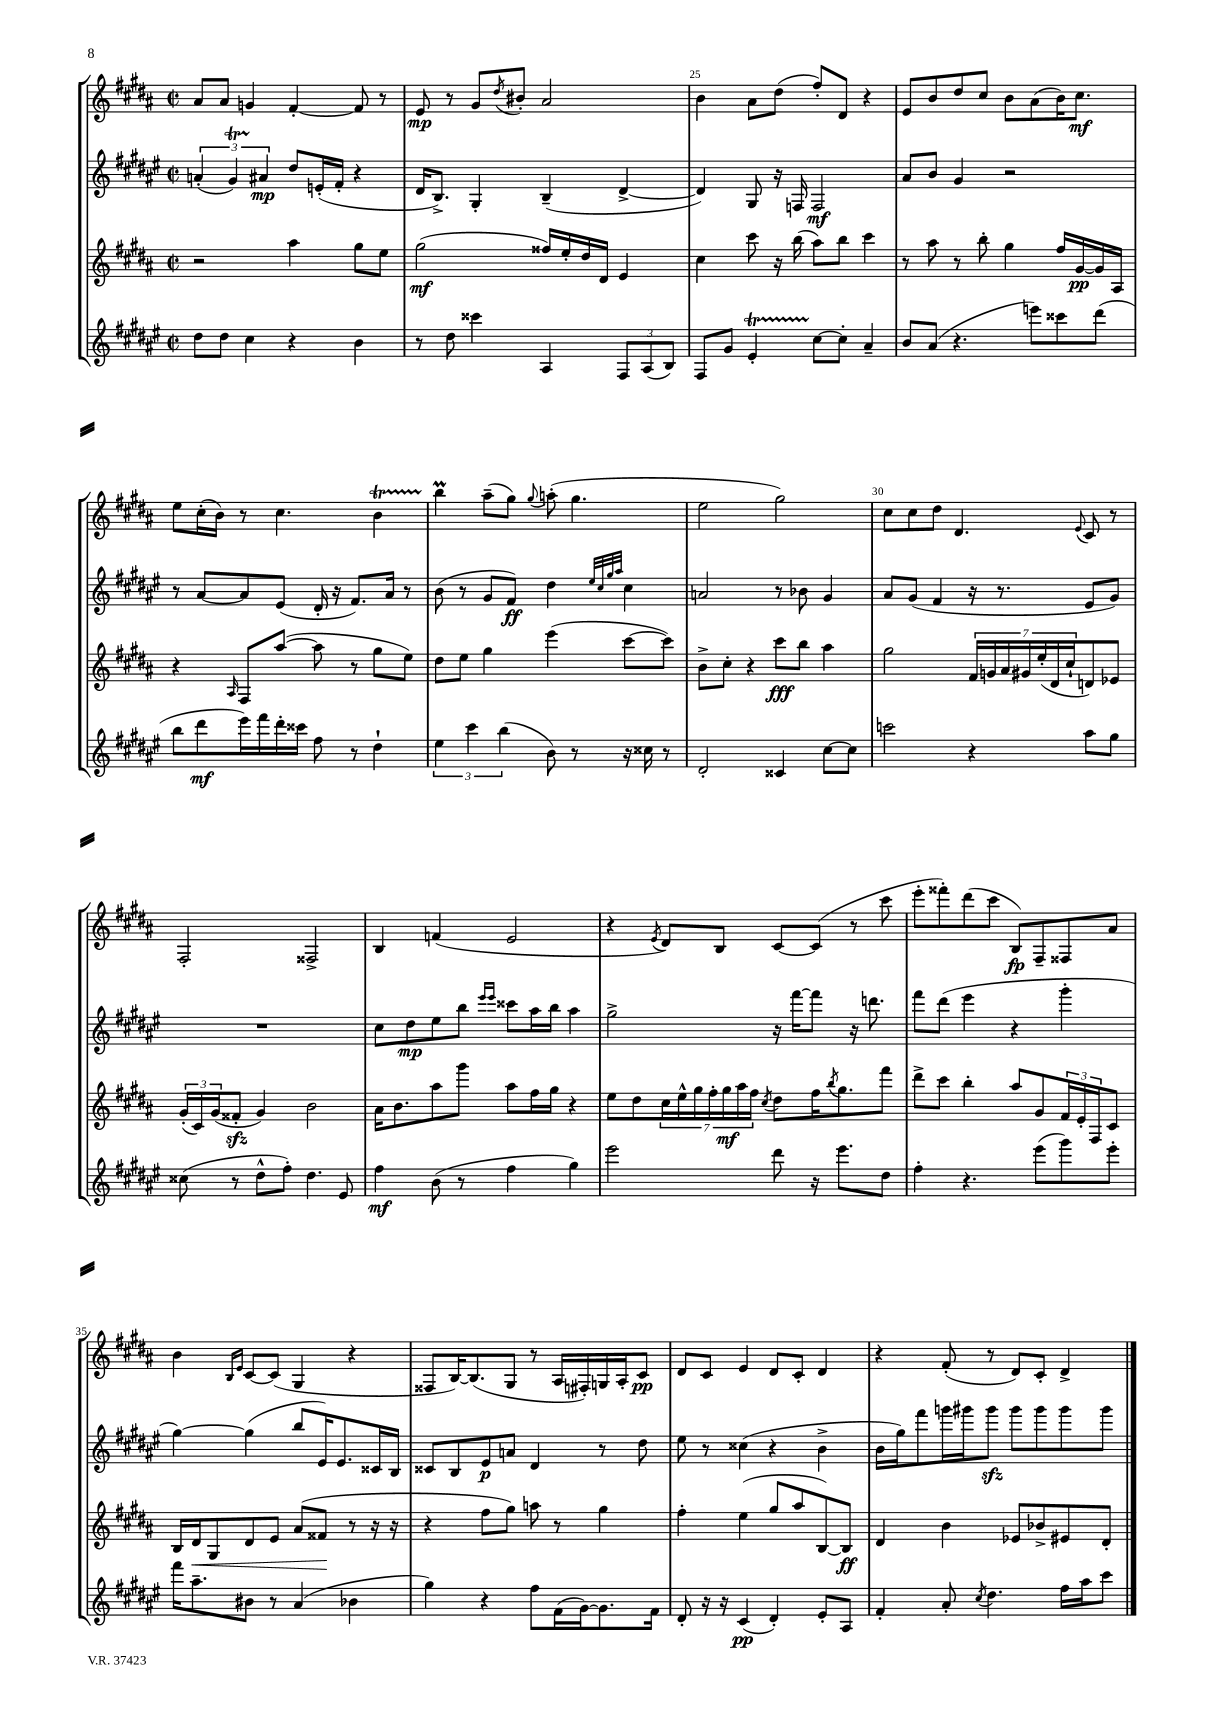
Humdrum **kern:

**kern	**dynam	**kern	**dynam	**kern	**dynam	**kern	**dynam
*part4	*part4	*part3	*part3	*part2	*part2	*part1	*part1
*staff4	*staff4	*staff3	*staff3	*staff2	*staff2	*staff1	*staff1
*clefG2	*	*clefG2	*	*clefG2	*	*clefG2	*
*k[f#c#g#d#a#e#]	*	*k[f#c#g#d#a#]	*	*k[f#c#g#d#a#e#]	*	*k[f#c#g#d#a#]	*
*M2/2	*	*M2/2	*	*M2/2	*	*M2/2	*
*met(c|)	*	*met(c|)	*	*met(c|)	*	*met(c|)	*
=23	=23	=23	=23	=23	=23	=23	=23
8dd#\L	.	2r	.	(6an'/	.	8a#/L	.
8dd#\J	.	.	.	.	.	8a#/J	.
.	.	.	.	6g#T/)	.	.	.
4cc#\	.	.	.	.	.	4gn/	.
.	.	.	.	6a#X/	mp	.	.
4r	.	4aa#\	.	8dd#/L	.	[4f#'/	.
.	.	.	.	(16en'/L	.	.	.
.	.	.	.	16f#'/JJ	.	.	.
4b\	.	8gg#\L	.	4r	.	8f#/]	.
.	.	8ee\J	.	.	.	8r	.
=24	=24	=24	=24	=24	=24	=24	=24
8r	.	(2gg#\	mf	16d#/KL	.	8e/	mp
.	.	.	.	8.B^/J)	.	.	.
8dd#\	.	.	.	.	.	8r	.
4ccc##X\	.	.	.	4G#'/	.	8g#/L	.
.	.	.	.	.	.	8qdd#/	.
.	.	.	.	.	.	8b#X'/J	.
4A#/	.	16ff##X/LL)	.	(4B~/	.	2a#/	.
.	.	16ee'/	.	.	.	.	.
.	.	16dd#/	.	.	.	.	.
.	.	16d#/JJ	.	.	.	.	.
12F#/L	.	4e/	.	[4d#^/	.	.	.
(12A#/	.	.	.	.	.	.	.
12B/J)	.	.	.	.	.	.	.
=25	=25	=25	=25	=25	=25	=25	=25
8F#/L	.	4cc#\	.	4d#/])	.	4b\	.
8g#/J	.	.	.	.	.	.	.
4e#t'/	.	8ccc#\	.	8G#/	.	8a#\L	.
.	.	16r	.	16r	.	(8dd#\J	.
.	.	(16bb\	.	16Fn/	.	.	.
[8cc#\L	.	8aa#\L)	.	2F/	mf	8ff#'/L)	.
8cc#'\J]	.	8bb\J	.	.	.	8d#/J	.
4a#~/	.	4ccc#\	.	.	.	4r	.
=26	=26	=26	=26	=26	=26	=26	=26
8b/L	.	8r	.	8a#/L	.	8e/L	.
(8a#/J	.	8aa#\	.	8b/J	.	8b/	.
4.r	.	8r	.	4g#/	.	8dd#/	.
.	.	8bb'\	.	.	.	8cc#/J	.
.	.	4gg#\	.	2r	.	8b\L	.
8eeen\L)	.	.	.	.	.	(8a#\	.
8ccc##X\	.	16ff#/LL	.	.	.	16b\K)	.
.	.	[16g#/	pp	.	.	8.cc#\J	mf
(8ddd#\J	.	16g#/]	.	.	.	.	.
.	.	16A#/JJ	.	.	.	.	.
!!LO:LB:g=z
=27	=27	=27	=27	=27	=27	=27	=27
8bb\L	.	4r	.	8r	.	8ee\L	.
8ddd#\	mf	.	.	[8a#/L	.	(16cc#'\L	.
.	.	.	.	.	.	16b\JJ)	.
.	.	16qqA#/	.	.	.	.	.
16eee#\L)	.	8F#/L	.	8a#/]	.	8r	.
16fff#\	.	.	.	.	.	.	.
16ddd#'\	.	([8aa#/J	.	(8e#/J	.	4.cc#\	.
16ccc##X\JJ	.	.	.	.	.	.	.
8ff#\	.	8aa#\]	.	16d#'/	.	.	.
.	.	.	.	16r	.	.	.
8r	.	8r	.	8.f#/L)	.	.	.
4dd#`\	.	8gg#\L	.	.	.	4bT\	.
.	.	.	.	16a#/Jk	.	.	.
.	.	8ee\J)	.	8r	.	.	.
=28	=28	=28	=28	=28	=28	=28	=28
6ee#\	.	8dd#\L	.	(8b\	.	4bbM\	.
.	.	8ee\J	.	8r	.	.	.
6ccc#\	.	.	.	.	.	.	.
.	.	4gg#\	.	8g#/L	.	(8aa#~\L	.
(6bb\	.	.	.	.	.	.	.
.	.	.	.	8f#/J)	ff	8gg#\J)	.
.	.	.	.	.	.	8qqgg#/	.
8b\)	.	(4eee\	.	4dd#\	.	(8aan'\	.
8r	.	.	.	.	.	4.gg#\	.
.	.	.	.	32qqee#/LLL	.	.	.
.	.	.	.	32qqcc#/	.	.	.
.	.	.	.	32qqgg#/	.	.	.
.	.	.	.	32qqaa#/JJJ	.	.	.
16r	.	[8ccc#\L	.	4cc#\	.	.	.
16cc##X\	.	.	.	.	.	.	.
8r	.	8ccc#\J])	.	.	.	.	.
=29	=29	=29	=29	=29	=29	=29	=29
2d#'/	.	8b^\L	.	2an/	.	2ee\	.
.	.	8cc#'\J	.	.	.	.	.
.	.	4r	.	.	.	.	.
4c##X/	.	8ccc#\L	fff	8r	.	2gg#\)	.
.	.	8bb\J	.	8b-X\	.	.	.
[8cc#\L	.	4aa#\	.	4g#/	.	.	.
8cc#\J]	.	.	.	.	.	.	.
=30	=30	=30	=30	=30	=30	=30	=30
2cccn\	.	2gg#\	.	8a#/L	.	8cc#\L	.
.	.	.	.	(8g#/J	.	8cc#\	.
.	.	.	.	4f#/	.	8dd#\J	.
.	.	.	.	.	.	4.d#/	.
4r	.	28f#/LL	.	16r	.	.	.
.	.	28gn/	.	.	.	.	.
.	.	.	.	8.r	.	.	.
.	.	28a#/	.	.	.	.	.
.	.	28g#X/	.	.	.	.	.
.	.	(28ee'/	.	.	.	.	.
.	.	28d#/	.	.	.	.	.
.	.	28cc#`/J	.	.	.	.	.
.	.	.	.	.	.	8qqe/	.
8aa#\L	.	8dn/)	.	8e#/L	.	8c#/	.
8gg#\J	.	8e-X/J	.	8g#/J)	.	8r	.
!!LO:LB:g=z
=31	=31	=31	=31	=31	=31	=31	=31
(8cc##X\	.	(24g#'/LL	.	1r	.	2F#'/	.
.	.	24c#/)	.	.	.	.	.
.	.	(24g#/J	.	.	.	.	.
8r	.	8f##Xzz'/J	.	.	.	.	.
8dd#^^\L	.	4g#/)	.	.	.	.	.
8ff#'\J)	.	.	.	.	.	.	.
4.dd#\	.	2b\	.	.	.	2F##X^/	.
8e#/	.	.	.	.	.	.	.
=32	=32	=32	=32	=32	=32	=32	=32
4ff#\	mf	16a#\KL	.	8cc#\L	.	4B/	.
.	.	8.b\	.	.	.	.	.
.	.	.	.	8dd#\	mp	.	.
(8b\	.	8aa#\	.	8ee#\	.	(4fn/	.
8r	.	8ggg#\J	.	8bb\J	.	.	.
.	.	.	.	16qqeee#/LL	.	.	.
.	.	.	.	16qqeee#/JJ	.	.	.
4ff#\	.	8aa#\L	.	8ccc##X\L	.	2e/	.
.	.	16ff#\L	.	16aa#\L	.	.	.
.	.	16gg#\JJ	.	16bb\JJ	.	.	.
4gg#\)	.	4r	.	4aa#\	.	.	.
=33	=33	=33	=33	=33	=33	=33	=33
2eee#\	.	8ee\L	.	2gg#^\	.	4r	.
.	.	8dd#\	.	.	.	.	.
.	.	.	.	.	.	8qe/	.
.	.	28cc#\L	.	.	.	8d#/L)	.
.	.	28ee^^\	.	.	.	.	.
.	.	28gg#\	.	.	.	.	.
.	.	28ff#'\	.	.	.	.	.
.	.	.	.	.	.	8B/J	.
.	.	28gg#\	mf	.	.	.	.
.	.	28aa#\	.	.	.	.	.
.	.	28ff#\JJ	.	.	.	.	.
.	.	8qcc#/	.	.	.	.	.
8ddd#\	.	8dd#\L	.	16r	.	[8c#/L	.
.	.	.	.	[16fff#\KL	.	.	.
16r	.	16ff#\K	.	8fff#\J]	.	(8c#/J]	.
.	.	8qbb/	.	.	.	.	.
8.eee#\L	.	8.gg#\	.	.	.	.	.
.	.	.	.	16r	.	8r	.
.	.	.	.	8.dddn\	.	.	.
8dd#\J	.	8fff#\J	.	.	.	8ccc#\	.
=34	=34	=34	=34	=34	=34	=34	=34
4ff#'\	.	8ddd#^\L	.	8fff#\L	.	8eee'\L	.
.	.	8ccc#\J	.	(8ddd#\J	.	8fff##X'\)	.
4.r	.	4bb'\	.	4eee#\	.	(8ddd#\	.
.	.	.	.	.	.	8ccc#\J	.
.	.	8aa#/L	.	4r	.	8B/L)	fp
(8eee#\L	.	8g#/	.	.	.	8F#~/	.
8ggg#\)	.	24f#/L	.	4ggg#'\	.	8F##X/	.
.	.	24e'/	.	.	.	.	.
.	.	24F#/J	.	.	.	.	.
8eee#'\J	.	8c#/J	.	.	.	8a#/J	.
!!LO:LB:g=z
=35	=35	=35	=35	=35	=35	=35	=35
16fff#\KL	.	16B/LL	.	[4gg#\)	.	4b\	.
!	!	!	!LO:HP:b	!	!	!	!
8.aa#~\	.	16d#/J	<	.	.	.	.
.	.	8G#/	.	.	.	.	.
.	.	.	.	.	.	16qqB/LL	.
.	.	.	.	.	.	16qqe/JJ	.
8b#X\J	.	8d#/	.	(4gg#\]	.	[8c#/L	.
8r	.	8e/J	.	.	.	(8c#/J]	.
(4a#/	.	(8a#/L	.	8bb/L	.	4G#/	.
.	.	8f##X/J	.	16e#/K)	.	.	.
.	.	.	.	8.e#/	.	.	.
4b-X\	.	8r	[	.	.	4r	.
.	.	16r	.	16c##X/L	.	.	.
.	.	16r	.	16B/JJ	.	.	.
=36	=36	=36	=36	=36	=36	=36	=36
4gg#\)	.	4r	.	8c##X/L	.	8F##X/L	.
.	.	.	.	8B/	.	[16B/K)	.
.	.	.	.	.	.	(8.B/]	.
4r	.	8ff#\L	.	8e#/	p	.	.
.	.	8gg#\J)	.	8an/J	.	8G#/J	.
8ff#\L	.	8aan\	.	4d#/	.	8r	.
(16f#\L	.	8r	.	.	.	16A#/LL	.
[16g#\J)	.	.	.	.	.	16F#X'/)	.
8.g#\]	.	4gg#\	.	8r	.	16Gn/	.
.	.	.	.	.	.	16A#'/J	.
.	.	.	.	8dd#\	.	8c#/J	pp
16f#\Jk	.	.	.	.	.	.	.
=37	=37	=37	=37	=37	=37	=37	=37
8d#'/	.	4ff#'\	.	8ee#\	.	8d#/L	.
16r	.	.	.	8r	.	8c#/J	.
16r	.	.	.	.	.	.	.
(4c#/	pp	(4ee\	.	(4cc##X\	.	4e/	.
4d#'/)	.	8gg#/L	.	4r	.	8d#/L	.
.	.	8aa#/	.	.	.	8c#'/J	.
8e#'/L	.	[8B/)	.	4b^\	.	4d#/	.
8A#/J	.	8B/J]	ff	.	.	.	.
=38	=38	=38	=38	=38	=38	=38	=38
4f#'/	.	4d#/	.	16b\LL	.	4r	.
.	.	.	.	16gg#\J)	.	.	.
.	.	.	.	8fff#\	.	.	.
8a#'/	.	4b\	.	16gggn\L	.	(8f#'/	.
.	.	.	.	16ggg#X\J	.	.	.
8qcc#/	.	.	.	.	.	.	.
4.dd#\	.	.	.	8ggg#zz\J	.	8r	.
.	.	8e-X/L	.	8ggg#\L	.	8d#/L)	.
.	.	8b-X^/	.	8ggg#\	.	8c#'/J	.
16ff#\LL	.	8e#X/	.	8ggg#\	.	4d#^/	.
16aa#\J	.	.	.	.	.	.	.
8ccc#\J	.	8d#'/J	.	8ggg#\J	.	.	.
==	==	==	==	==	==	==	==
*-	*-	*-	*-	*-	*-	*-	*-
